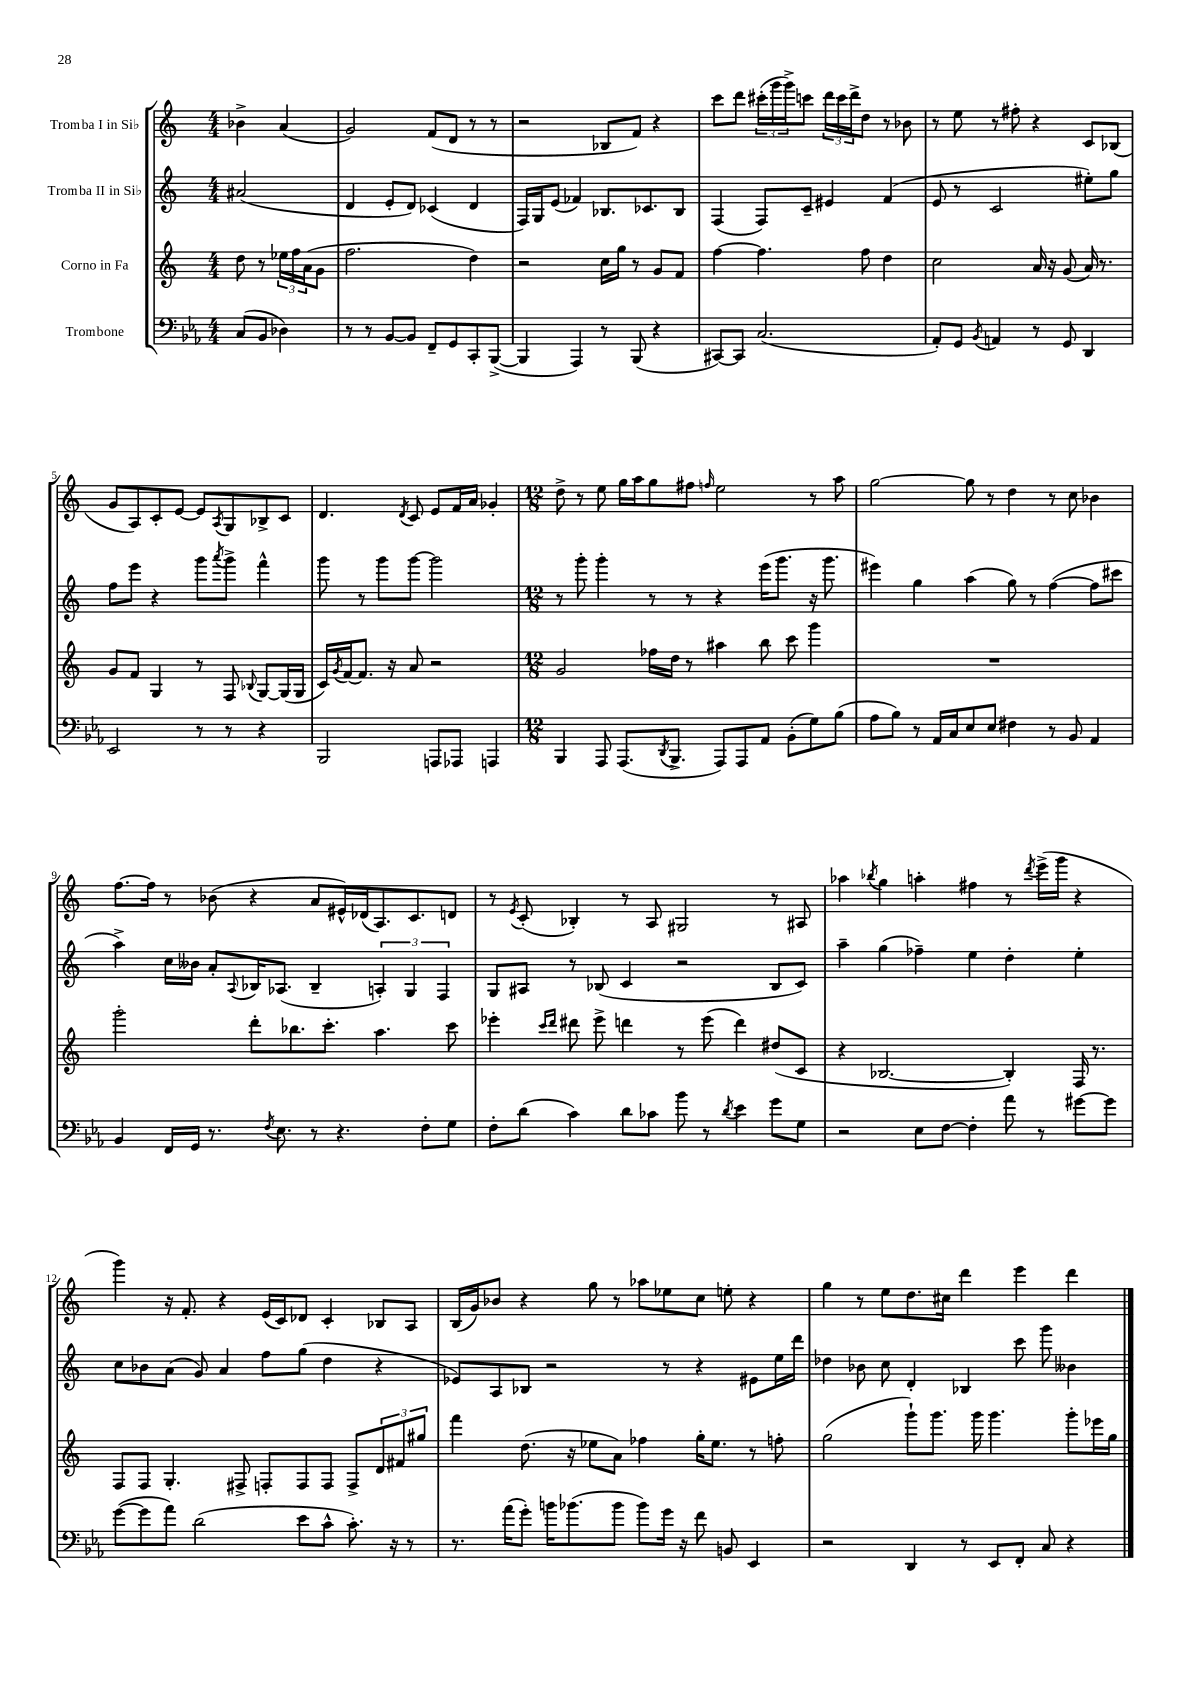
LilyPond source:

<<
\new StaffGroup <<
\new Staff = "s0" \with { instrumentName = "Tromba I in Sib" } {
    \clef treble \key c \major \numericTimeSignature \time 4/4 \partial 2
    bes'4-> a'4( |
    g'2) f'8( d'8 r8 r8 |
    r2 bes8 f'8) r4 |
    c'''8 d'''8 \tuplet 3/2 { cis'''16-.( g'''16 g'''16->) } c'''8 \tuplet 3/2 { d'''16 c'''16 d'''16-> } d''8 r8 bes'8 |
    r8 e''8 r8 fis''8-. r4 c'8 bes8( |
    g'8 a8) c'8-. e'8~ e'8 \acciaccatura { a8 } g8 bes8-> c'8 |
    d'4. \acciaccatura { d'8 } c'8 e'8 f'16 a'16 ges'4-. |
    \numericTimeSignature \time 12/8 d''8-> r8 e''8 g''16 a''16 g''8 fis''8 \grace { f''16 } e''2 r8 a''8 |
    g''2~ g''8 r8 d''4 r8 c''8 bes'4 |
    f''8.~ f''16 r8 bes'8( r4 a'8 eis'16-^) des'16( a8.) c'8. d'8 |
    r8 \acciaccatura { e'8 } c'8-.( bes4-.) r8 a8 gis2 r8 ais8 |
    aes''4 \acciaccatura { bes''8 } g''4 a''4-. fis''4 r8 \acciaccatura { d'''8 } e'''16->( g'''16 r4 |
    g'''4) r16 f'8.-. r4 e'16( c'16) des'8 c'4-. bes8 a8 |
    b16( g'16) bes'8 r4 g''8 r8 aes''8 ees''8 c''8 e''8-. r4 |
    g''4 r8 e''8 d''8. cis''16 d'''4 e'''4 d'''4 \bar "|." |
}
\new Staff = "s1" \with { instrumentName = "Tromba II in Sib" } {
    \clef treble \key c \major \numericTimeSignature \time 4/4 \partial 2
    ais'2( |
    d'4 e'8-. d'8) ces'4( d'4 |
    f16) g16 e'8( fes'4) bes8. ces'8. bes8 |
    f4( f8) c'8-- eis'4 f'4( |
    e'8 r8 c'2 eis''8-.) g''8 |
    f''8 e'''8 r4 g'''8 \acciaccatura { a'''8 } g'''8-> f'''4-^ |
    g'''8 r8 g'''8 g'''8~ g'''2 |
    \numericTimeSignature \time 12/8 r8 g'''8-. g'''4-. r8 r8 r4 e'''16( g'''8. r16 g'''8. |
    eis'''4) g''4 a''4( g''8) r8 f''4~( f''8 cis'''8 |
    a''4->) c''16 beses'16 a'8-. \appoggiatura { a8 } bes16 aes8.( bes4-- \tuplet 3/2 { a4-.) g4 f4 } |
    g8 ais8 r8 bes8( c'4 r2 bes8 c'8) |
    a''4-- g''4( fes''4--) e''4 d''4-. e''4-. |
    c''8 bes'8 a'8( g'8) a'4 f''8 g''8( d''4 r4 |
    ees'8) a8 bes8 r2 r8 r4 eis'8 e''16 d'''16 |
    des''4 bes'8 c''8 d'4-. bes4 c'''8 g'''8 beses'4 \bar "|." |
}
\new Staff = "s2" \with { instrumentName = "Corno in Fa" } {
    \clef treble \key c \major \numericTimeSignature \time 4/4 \partial 2
    d''8 r8 \tuplet 3/2 { ees''16 f''16 a'16( } g'8 |
    f''2. d''4) |
    r2 c''16 g''16 r8 g'8 f'8 |
    f''4~ f''4. f''8 d''4 |
    c''2 a'16 r16 g'8( a'16) r8. |
    g'8 f'8 g4 r8 f8 \appoggiatura { bes8 } g8~ g16( g16 |
    c'16) \acciaccatura { g'8 } f'16~ f'8. r16 a'8 r2 |
    \numericTimeSignature \time 12/8 g'2 fes''16 d''16 r8 ais''4 b''8 c'''8 g'''4 |
    R1. |
    g'''2-. d'''8-. bes''8. c'''8.-. a''4. c'''8 |
    ees'''4-. \grace { c'''16 d'''16 } dis'''8 ees'''8-> d'''4 r8 ees'''8( d'''4) dis''8( c'8 |
    r4 bes2.~ bes4-.) f16 r8. |
    f8 f8 g4.-. fis8-> f8-. f8 f8 f8-> \tuplet 3/2 { d'8 fis'8 gis''8 } |
    f'''4 d''8.( r16 ees''8 a'8) fes''4 g''16-. ees''8. r8 f''8-. |
    g''2( g'''8-!) g'''8. g'''16 g'''4. g'''8-. ees'''16 g''16 \bar "|." |
}
\new Staff = "s3" \with { instrumentName = "Trombone" } {
    \clef bass \key ees \major \numericTimeSignature \time 4/4 \partial 2
    c8( bes,8 des4) |
    r8 r8 bes,8~ bes,8 f,8-- g,8 c,8-. bes,,8~->( |
    bes,,4 aes,,4) r8 bes,,8( r4 |
    cis,8~) cis,8 c2.( |
    aes,8-.) g,8 \acciaccatura { bes,8 } a,4 r8 g,8 d,4 |
    ees,2 r8 r8 r4 |
    bes,,2 a,,8 aes,,8 a,,4 |
    \numericTimeSignature \time 12/8 bes,,4 aes,,8 aes,,8.( \acciaccatura { d,8 } bes,,8.-> aes,,8) aes,,8 aes,8 bes,8-.( g8) bes8( |
    aes8 bes8) r8 aes,16 c16 ees8 ees8 fis4 r8 bes,8 aes,4 |
    bes,4 f,16 g,16 r8. \acciaccatura { f8 } ees8. r8 r4. f8-. g8 |
    f8-. d'8( c'4) d'8 ces'8 bes'8 r8 \acciaccatura { d'8 } ees'4 g'8 g8 |
    r2 ees8 f8~ f4-. aes'8 r8 gis'8~ gis'8 |
    g'8~( g'8 aes'8) d'2( ees'8 c'8-^ c'8.-.) r16 r8 |
    r8. aes'16( g'8-.) b'16 bes'8.( bes'8 bes'8) g'16 r16 f'8 b,8 ees,4 |
    r2 d,4 r8 ees,8 f,8-. c8 r4 \bar "|." |
}
>>
>>
